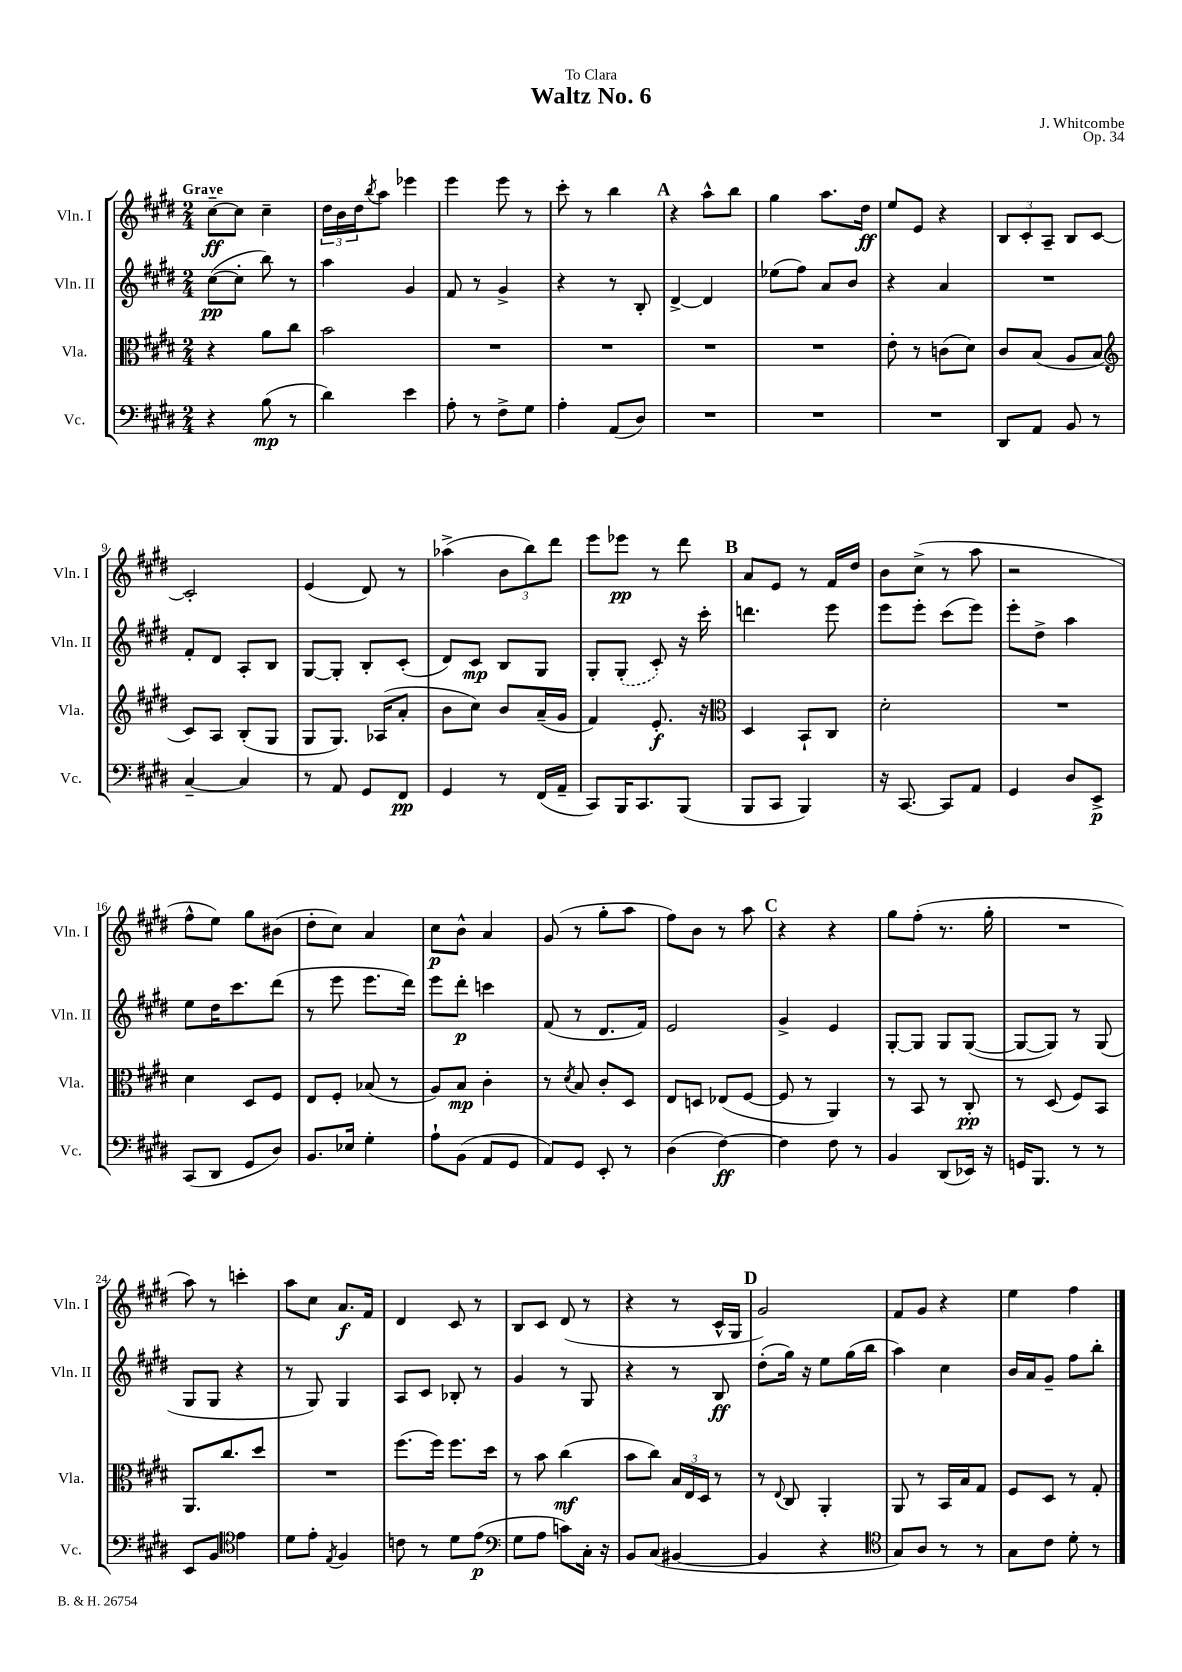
\header { title = "Waltz No. 6" composer = "J. Whitcombe" dedication = "To Clara" opus = "Op. 34" }
<<
\new StaffGroup <<
\new Staff = "s0" \with { instrumentName = "Vln. I" shortInstrumentName = "Vln. I" } {
    \clef treble \key e \major \numericTimeSignature \time 2/4 \tempo "Grave"
    cis''8~--\ff cis''8 cis''4-- |
    \tuplet 3/2 { dis''16 b'16 dis''16 } \acciaccatura { b''8 } a''8 ees'''4 |
    e'''4 e'''8 r8 |
    cis'''8-. r8 b''4 |
    \mark \markup { \bold "A" } r4 a''8-^ b''8 |
    gis''4 a''8. dis''16\ff |
    e''8 e'8 r4 |
    \tuplet 3/2 { b8 cis'8-. a8-- } b8 cis'8~ |
    cis'2-. |
    e'4( dis'8) r8 |
    aes''4->( \tuplet 3/2 { b'8 b''8) dis'''8 } |
    e'''8 ees'''8\pp r8 dis'''8 |
    \mark \markup { \bold "B" } a'8 e'8 r8 fis'16 dis''16 |
    b'8 cis''8->( r8 a''8 |
    r2 |
    fis''8-^ e''8) gis''8 bis'8( |
    dis''8-. cis''8) a'4 |
    cis''8\p b'8-^ a'4 |
    gis'8( r8 gis''8-. a''8 |
    fis''8) b'8 r8 a''8 |
    \mark \markup { \bold "C" } r4 r4 |
    gis''8 fis''8-.( r8. gis''16-. |
    R2 |
    a''8) r8 c'''4-. |
    a''8 cis''8 a'8.\f fis'16 |
    dis'4 cis'8 r8 |
    b8 cis'8 dis'8( r8 |
    r4 r8 cis'16-^ gis16 |
    \mark \markup { \bold "D" } gis'2) |
    fis'8 gis'8 r4 |
    e''4 fis''4 \bar "|." |
}
\new Staff = "s1" \with { instrumentName = "Vln. II" shortInstrumentName = "Vln. II" } {
    \clef treble \key e \major \numericTimeSignature \time 2/4
    cis''8~\pp( cis''8-. b''8) r8 |
    a''4 gis'4 |
    fis'8 r8 gis'4-> |
    r4 r8 b8-. |
    \mark \markup { \bold "A" } dis'4~-> dis'4 |
    ees''8( fis''8) a'8 b'8 |
    r4 a'4 |
    R2 |
    fis'8-. dis'8 a8-. b8 |
    gis8~ gis8-. b8-. cis'8-.( |
    dis'8) cis'8\mp b8 gis8 |
    gis8-. \once \slurDashed gis8-.( cis'8-.) r16 cis'''16-. |
    \mark \markup { \bold "B" } d'''4. e'''8 |
    e'''8 e'''8-. cis'''8( e'''8) |
    e'''8-. dis''8-> a''4 |
    e''8 dis''16 cis'''8. dis'''8( |
    r8 e'''8 e'''8. dis'''16) |
    e'''8 dis'''8-.\p c'''4 |
    fis'8( r8 dis'8. fis'16) |
    e'2 |
    \mark \markup { \bold "C" } gis'4-> e'4 |
    gis8~-. gis8 gis8 gis8~( |
    gis8~ gis8) r8 gis8( |
    gis8 gis8 r4 |
    r8 gis8) gis4 |
    a8 cis'8 bes8-. r8 |
    gis'4 r8 gis8 |
    r4 r8 b8\ff |
    \mark \markup { \bold "D" } dis''8-.( gis''16) r16 e''8 gis''16( b''16 |
    a''4) cis''4 |
    b'16 a'16 gis'8-- fis''8 b''8-. \bar "|." |
}
\new Staff = "s2" \with { instrumentName = "Vla." shortInstrumentName = "Vla." } {
    \clef alto \key e \major \numericTimeSignature \time 2/4
    r4 a'8 cis''8 |
    b'2 |
    R2 |
    R2 |
    \mark \markup { \bold "A" } R2 |
    R2 |
    e'8-. r8 c'8( dis'8) |
    cis'8 b8( a8 b8 |
    \clef treble cis'8) a8 b8-.( gis8 |
    gis8 gis8.) aes16( a'8-. |
    b'8 cis''8) b'8 a'16--( gis'16 |
    fis'4) e'8.-.\f r16 |
    \mark \markup { \bold "B" } \clef alto dis4 b,8-! cis8 |
    dis'2-. |
    R2 |
    dis'4 dis8 fis8 |
    e8 fis8-. bes8( r8 |
    a8) b8\mp cis'4-. |
    r8 \acciaccatura { dis'8 } b8 cis'8-. dis8 |
    e8 d8 ees8( fis8~ |
    \mark \markup { \bold "C" } fis8 r8 a,4) |
    r8 b,8 r8 cis8-.\pp |
    r8 dis8( fis8) b,8 |
    a,8. cis''8. dis''8 |
    R2 |
    fis''8.( fis''16) fis''8. dis''16 |
    r8 b'8 cis''4\mf( |
    b'8 cis''8) \tuplet 3/2 { b16 e16 dis16 } r8 |
    \mark \markup { \bold "D" } r8 \appoggiatura { e8 } cis8 a,4-. |
    a,8 r8 b,16 b16 gis8 |
    fis8 dis8 r8 gis8-. \bar "|." |
}
\new Staff = "s3" \with { instrumentName = "Vc." shortInstrumentName = "Vc." } {
    \clef bass \key e \major \numericTimeSignature \time 2/4
    r4 b8\mp( r8 |
    dis'4) e'4 |
    a8-. r8 fis8-> gis8 |
    a4-. a,8( dis8) |
    \mark \markup { \bold "A" } R2 |
    R2 |
    R2 |
    dis,8 a,8 b,8 r8 |
    cis4~-- cis4 |
    r8 a,8 gis,8 fis,8\pp |
    gis,4 r8 fis,16( a,16-- |
    cis,8) b,,16 cis,8. b,,8( |
    \mark \markup { \bold "B" } b,,8 cis,8 b,,4) |
    r16 cis,8.~ cis,8 a,8 |
    gis,4 dis8 e,8->\p |
    cis,8( dis,8 gis,8 dis8) |
    b,8. ees16 gis4-. |
    a8-! b,8( a,8 gis,8 |
    a,8) gis,8 e,8-. r8 |
    dis4( fis4~\ff) |
    \mark \markup { \bold "C" } fis4 fis8 r8 |
    b,4 dis,8( ees,16) r16 |
    g,16 b,,8. r8 r8 |
    e,8 b,8 \clef tenor e'4 |
    dis'8 e'8-. \acciaccatura { e8 } fis4 |
    c'8 r8 dis'8 e'8\p( |
    \clef bass gis8 a8 c'8) cis16-. r16 |
    b,8 cis8( bis,4~ |
    \mark \markup { \bold "D" } bis,4 r4 |
    \clef tenor gis8) a8 r8 r8 |
    gis8 cis'8 dis'8-. r8 \bar "|." |
}
>>
>>
